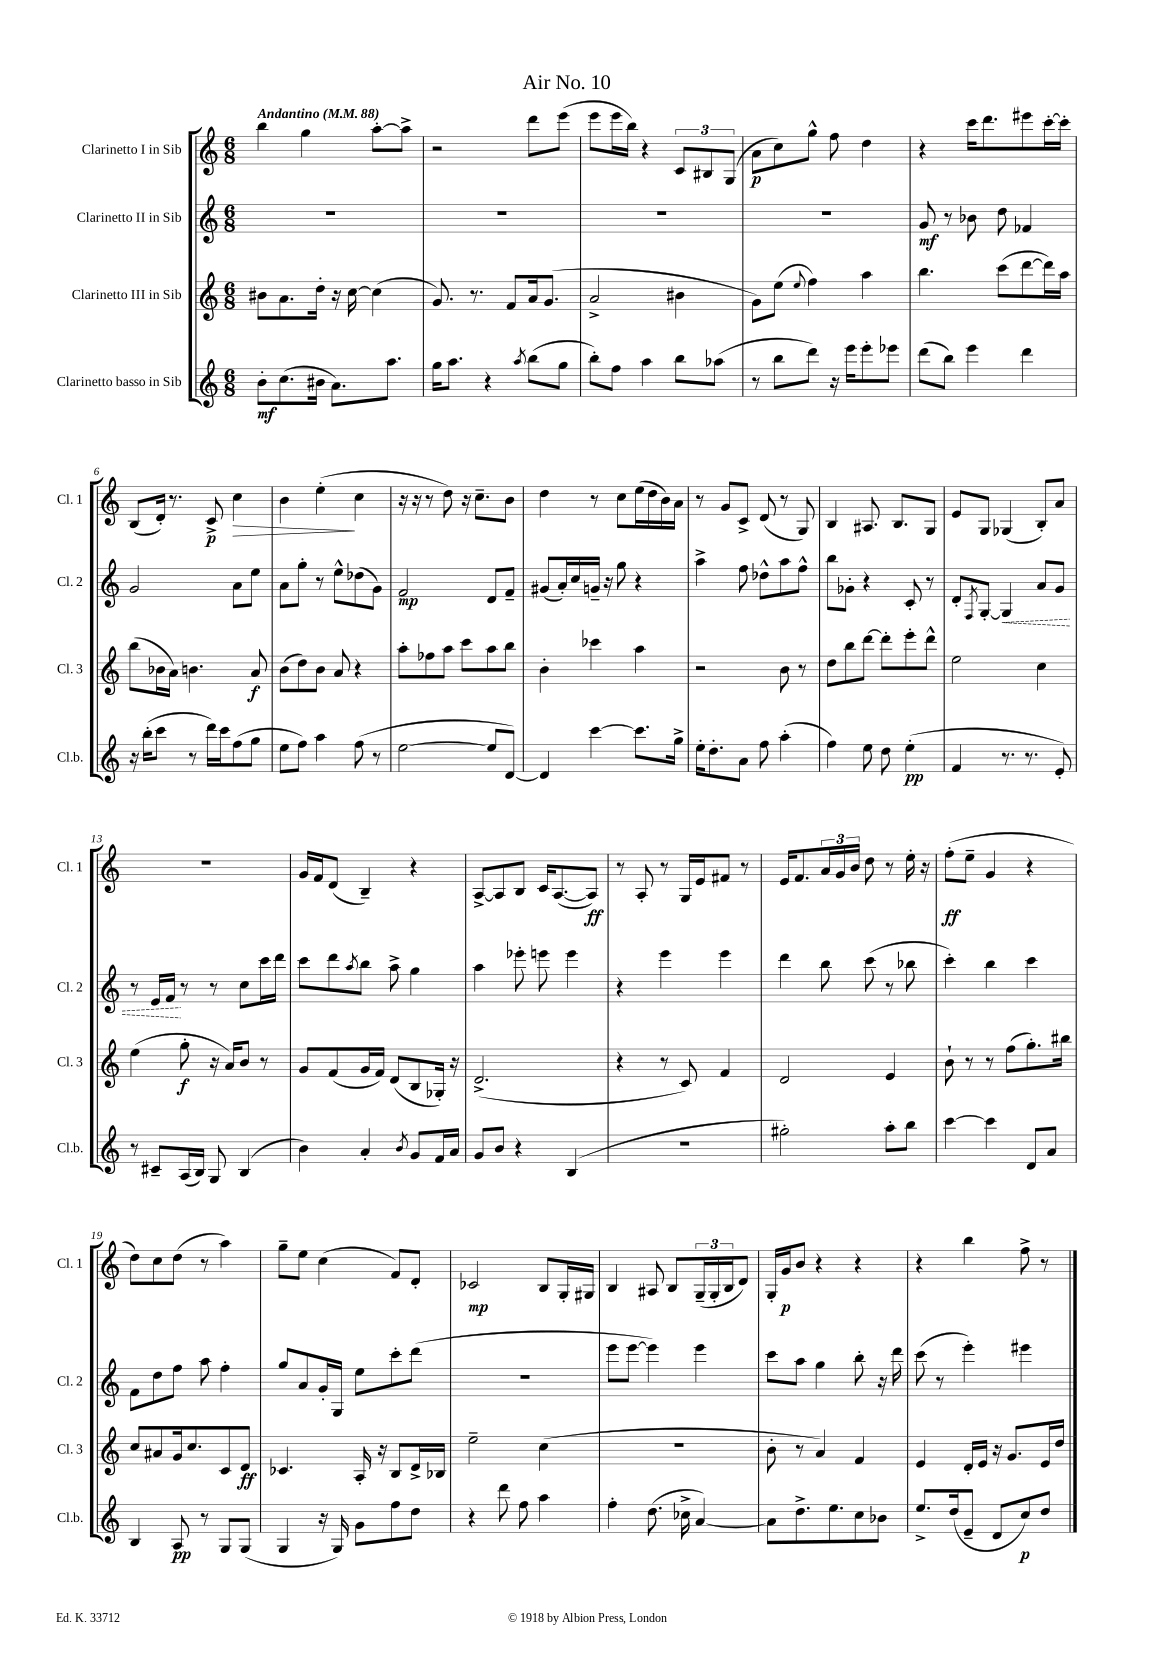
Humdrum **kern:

**kern	**kern	**kern	**kern
*staff4	*staff3	*staff2	*staff1
*clefG2	*clefG2	*clefG2	*clefG2
*k[]	*k[]	*k[]	*k[]
*M6/8	*M6/8	*M6/8	*M6/8
*MM88	*MM88	*MM88	*MM88
8b'\L	8b#\L	2.r	4bb\
(8.cc\	8.a\	.	.
.	.	.	4gg\
16b#\Jk	16dd'\Jk	.	.
8.a\L)	16r	.	.
.	[16cc\	.	.
.	(4cc\]	.	[8aa'\L
8.aa\J	.	.	.
.	.	.	8aa^\]J
=	=	=	=
16gg\LK	8.g/)	2.r	2r
8.aa\J	.	.	.
.	8.r	.	.
4r	.	.	.
.	8f/L	.	.
8qaa/	.	.	.
(8bb\L	16a/k	.	8ddd\L
.	(8.g/J	.	.
8gg\J	.	.	(8eee\J
=	=	=	=
8bb'\L)	2a^/	2.r	8eee\L
8ff\J	.	.	16eee\L
.	.	.	16bb\JJ)
4aa\	.	.	4r
8bb\L	4b#\	.	12c/L
.	.	.	12B#/
(8aa-\J	.	.	.
.	.	.	(12G/J
=	=	=	=
8r	8g\L)	2.r	8a\L
8bb\L	(8ee\J	.	8cc\)
.	8qqee/	.	.
8ddd\J)	4ff\)	.	8gg^^\J
16r	.	.	8ff\
16eee\LK	.	.	.
8eee'\	4aa\	.	4dd\
8eee-\J	.	.	.
=	=	=	=
(8ddd\L	4.bb\	8g/	4r
8bb\J)	.	8r	.
4eee\	.	8b-\	16ccc\LK
.	.	.	8.ddd\
.	(8ccc\L	8dd\	.
4ddd\	[8ddd\	4f-/	8eee#\
.	16ddd\]L)	.	[16ccc'\L
.	16aa\JJ	.	16ccc'\]JJ
=	=	=	=
16r	(8bb\L	2g/	(8B/L
(16bb'\LK	.	.	.
8ccc\J	16b-\L	.	16d'/Jk)
.	16a\JJ)	.	8.r
8r	4.b\	.	.
16ddd\LL)	.	.	8c^/
16ccc\J	.	.	.
(8ff\	.	8a\L	4cc\
8gg\J	8a/	8ee\J	.
=	=	=	=
8ee\L	(8b\L	8a\L	4b\
8ff\J)	8dd\)	8gg'\J	.
4aa\	8b\J	8r	(4ee'\
.	8a/	8ee^^\L	.
(8ff\	4r	(8dd-\	4cc\
8r	.	8g\J)	.
=	=	=	=
[2ee\	8aa'\L	2f/	16r
.	.	.	16r
.	8ff-\	.	8r
.	8aa\J	.	8dd\)
.	8ccc\L	.	16r
.	.	.	8.cc~\L
8ee/]L	8aa\	8d/L	.
[8d/J)	8bb\J	8f~/J	8b\J
=	=	=	=
4d/]	4b'\	(8g#/L	4dd\
.	.	16a'/L)	.
.	.	16cc/	.
[4ccc\	4ccc-\	16g~/JJ	8r
.	.	16r	.
.	.	8gg\	8cc\L
8.ccc\]L	4aa\	4r	(16ee\L
.	.	.	16dd\
.	.	.	16b\)
16gg^\Jk	.	.	16a\JJ
=	=	=	=
16ee'\LK	2r	4aa^\	8r
8.dd'\	.	.	.
.	.	.	8g/L
8a\J	.	8ff\	8c^/J
8ff\	.	8dd-^^\L	(8d/
(4aa'\	8b\	8aa\	8r
.	8r	8ff^^\J	8G/)
=	=	=	=
4ff\)	8dd\L	8bb\L	4B/
.	8bb\	8g-'\J	.
8ee\	[8ddd\J	4r	8.A#/
8dd\	8ddd'\]L	.	.
.	.	.	8.B/L
(4ee'\	8eee'\	8c'/	.
.	8ddd^^\J	8r	8G/J
=	=	=	=
4f/	2ee\	8d'/L	8e/L
.	.	8qF/	.
.	.	[8G'/J	8G/J
8.r	.	4G/]	(4G-/
8.r	.	.	.
.	4cc\	8a/L	8B'/L)
8e'/)	.	8g/J	8a/J
=	=	=	=
8r	(4ee\	8r	2.r
8c#~/L	.	16e/LL	.
.	.	16f/JJ	.
(16A/L	8gg'\	8r	.
16B/JJ)	.	.	.
8G/	16r	8r	.
.	16a/LK)	.	.
(4B/	8b/J	8cc\L	.
.	8r	16ccc\L	.
.	.	16ddd\JJ	.
=	=	=	=
4b\)	8g/L	8ccc\L	16g/LL
.	.	.	16f/J
.	(8f/	8ddd\	(8d/J
.	.	8qaa/	.
4a'/	16g/L	8bb\J	4B~/)
.	16f/JJ)	.	.
.	(8d/L	8aa^\	.
8qb/	.	.	.
8g/L	8B/	4gg\	4r
16f/L	16G-'/Jk)	.	.
16a/JJ	16r	.	.
=	=	=	=
8g/L	(2.d^/	4aa\	[8A^/L
8b/J	.	.	8A/]
4r	.	8eee-'\	8B/J
.	.	8eee\	16c/LK
.	.	.	([8.A/
(4B/	.	4eee\	.
.	.	.	8A/]J)
=	=	=	=
2.r	4r	4r	8r
.	.	.	8A'/
.	8r	4eee\	8r
.	8c/)	.	16G/LL
.	.	.	16e/J
.	4f/	4eee\	8f#/J
.	.	.	8r
=	=	=	=
2gg#'\)	2d/	4ddd\	16e/LK
.	.	.	8.f/
.	.	8bb\	24a/L
.	.	.	24g/
.	.	.	24b/JJ
.	.	(8ccc\	8dd\
8aa'\L	4e/	8r	8r
8bb\J	.	8bb-\	16ee'\
.	.	.	16r
=	=	=	=
[4ccc\	8b`\	4ccc'\)	(8ff'\L
.	8r	.	8ee~\J
4ccc\]	8r	4bb\	4g/
.	(8ff\L	.	.
8d/L	8.gg'\)	4ccc\	4r
8a/J	.	.	.
.	16bb#\Jk	.	.
=	=	=	=
4B/	8cc/L	8f\L	8dd\L)
.	8a#/	8dd\	8cc\
8A/	16g/k	8ff\J	(8dd\J
.	8.cc/	.	.
8r	.	8aa\	8r
8G/L	8c/	4ff'\	4aa\)
(8G/J	8d/J	.	.
=	=	=	=
4G/	4.c-/	8gg/L	8gg~\L
.	.	8a/	8ee\J
16r	.	16g'/L	(4cc\
16G/)	.	16G/JJ	.
8g\L	16A'/	8ee\L	.
.	16r	.	.
8ff\	8B/L	8ccc'\	8f/L)
8dd\J	16d^/L	(8ddd\J	8d'/J
.	16B-/JJ	.	.
=	=	=	=
4r	2ee~\	2.r	2c-/
8ddd\	.	.	.
8ff\	.	.	.
4aa\	(4cc\	.	8B/L
.	.	.	16G'/L
.	.	.	16G#/JJ
=	=	=	=
4ff'\	2.r	8eee\L	4B/
.	.	[8eee\J	.
(8.dd\	.	4eee\])	8A#/
.	.	.	8B/L
16cc-^\	.	.	.
[4a/)	.	4eee\	(24G~/L
.	.	.	24G'/
.	.	.	24B/J
.	.	.	8d/J)
=	=	=	=
8a\]L	8b'\	8ccc\L	16G'/LL
.	.	.	16g/J
8.dd^\	8r	8aa\J	8b/J
.	4a/)	4gg\	4r
8.ee\	.	.	.
8cc\	4f/	8bb'\	4r
8b-\J	.	16r	.
.	.	16ddd\	.
=	=	=	=
8.ee^/L	4e/	(8ccc\	4r
.	.	8r	.
(16dd/k	.	.	.
8e~/J	16d'/LL	4eee'\)	4bb\
.	16e/JJ	.	.
8d/L	16r	.	.
.	8.g/L	.	.
8cc/)	.	4eee#\	8ff^\
8dd/J	16e/L	.	8r
.	16dd/JJ	.	.
==	==	==	==
*-	*-	*-	*-
